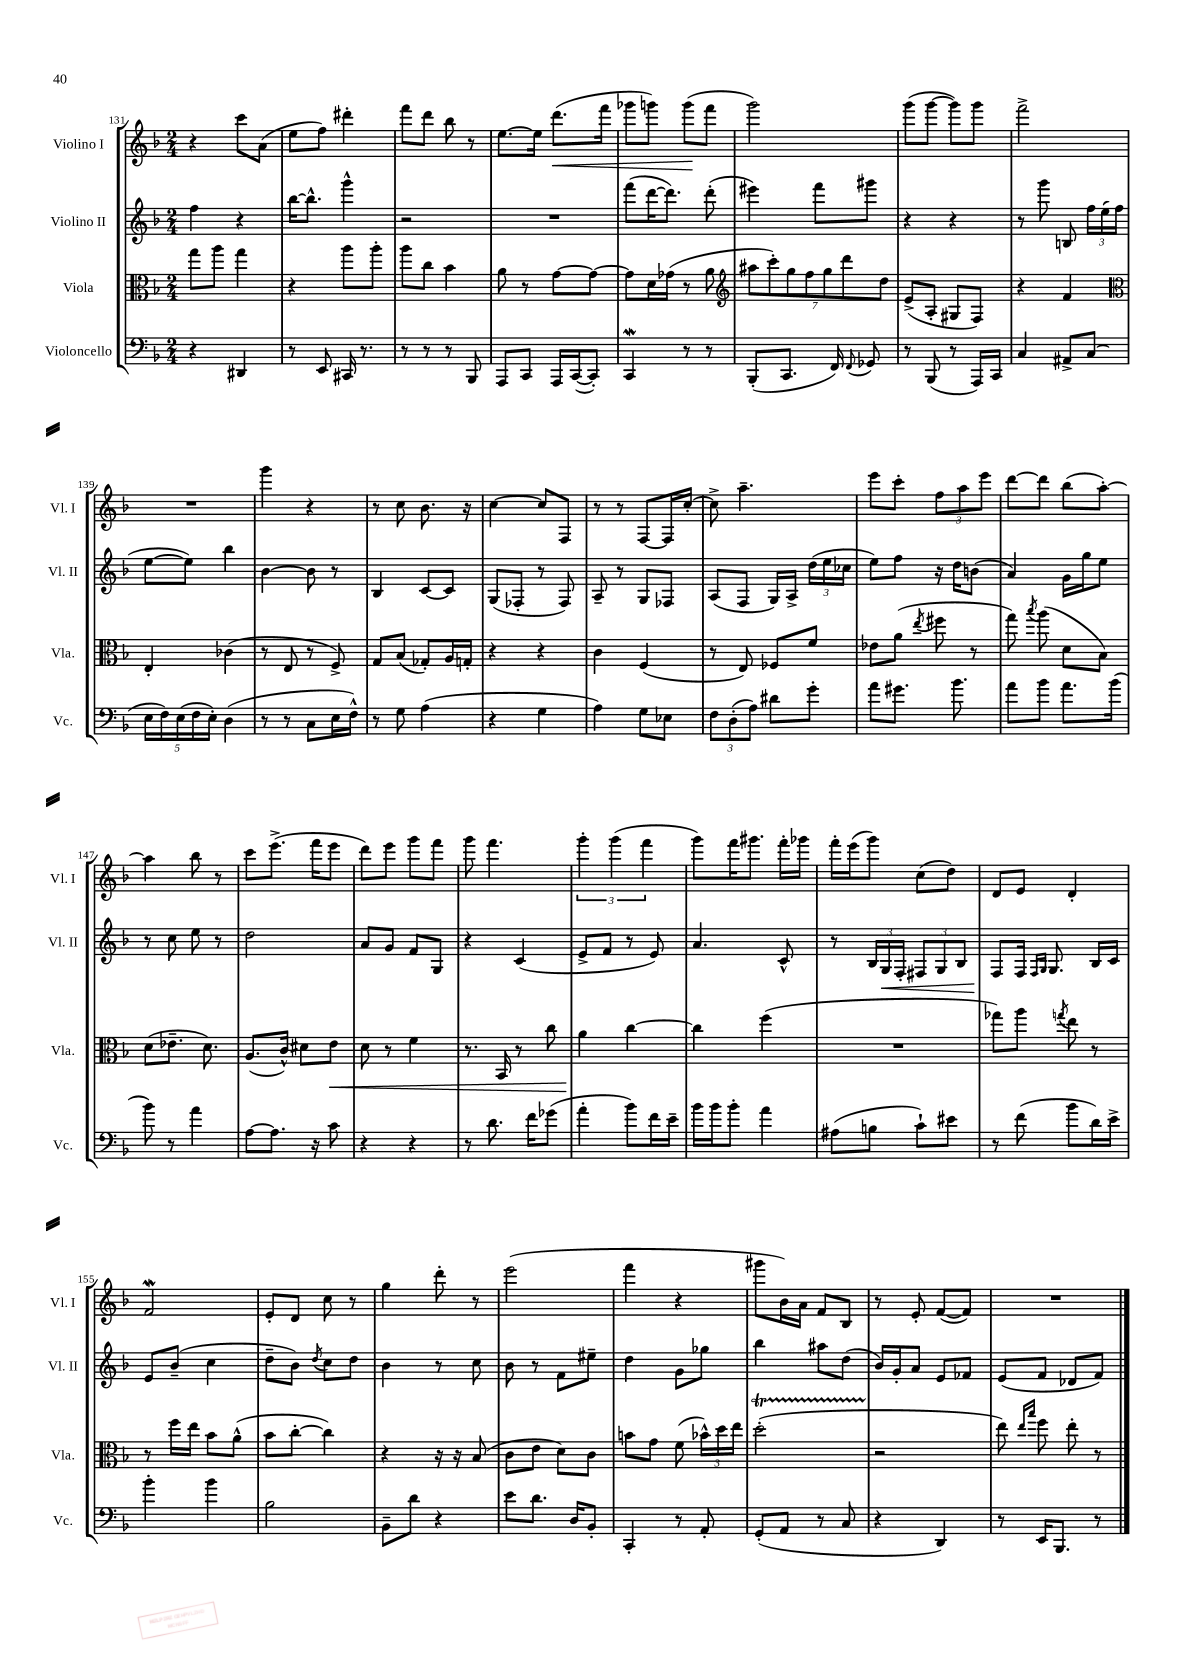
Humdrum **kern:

**kern	**kern	**kern	**kern
*staff4	*staff3	*staff2	*staff1
*clefF4	*clefC3	*clefG2	*clefG2
*k[b-]	*k[b-]	*k[b-]	*k[b-]
*M2/4	*M2/4	*M2/4	*M2/4
4r	8gg	4ff	4r
.	8aa	.	.
4DD#	4gg	4r	8ccc
.	.	.	(8a
=	=	=	=
8r	4r	[16bb-	8ee
.	.	8.bb-^^]	.
8EE	.	.	8ff)
16CC#	8aa	4ggg^^	4ddd#'
8.r	.	.	.
.	8aa'	.	.
=	=	=	=
8r	8aa	2r	8fff
8r	8cc	.	8ddd
8r	4b-	.	8bb-
8BBB-	.	.	8r
=	=	=	=
8AAA	8a	2r	[8.ee
8CC	8r	.	.
.	.	.	16ee]
16AAA	[8g	.	(8.ddd
([16CC	.	.	.
8CC'])	8g_	.	.
.	.	.	16fff
=	=	=	=
4CC	8g]	(8fff	8ggg-
.	16d	[16ddd	8ggg)
.	(16g-	8.ddd])	.
8r	8r	.	(8ggg
8r	8a	(8ddd'	8fff
=	=	=	=
*	*clefG2	*	*
(8BBB-'	14aa#	4eee#)	2ggg)
.	14ccc')	.	.
8.CC	.	.	.
.	14gg	.	.
.	14ff	.	.
.	.	8fff	.
.	14gg	.	.
16FF)	.	.	.
.	14ddd	.	.
8qqFF	.	.	.
8GG-	.	8ggg#	.
.	14dd	.	.
=	=	=	=
8r	(8e^	4r	(8ggg
(8BBB-	8A'	.	[8ggg
8r	8G#	4r	8ggg])
16AAA)	8F)	.	8ggg
16CC	.	.	.
=	=	=	=
4C	4r	8r	2fff^
.	.	8ggg	.
8AA#^	4f	8B	.
(8C	.	24ff	.
.	.	(24ee	.
.	.	24ff	.
=	=	=	=
*	*clefC3	*	*
20E	4E'	[8ee	2r
20F)	.	.	.
(20E	.	.	.
.	.	8ee])	.
20F	.	.	.
20E')	.	.	.
(4D	(4c-	4bb-	.
=	=	=	=
8r	8r	[4b-	4ggg
8r	8E	.	.
8C	8r	8b-]	4r
16E	8F^)	8r	.
16F^^)	.	.	.
=	=	=	=
8r	8G	4B-	8r
8G	(8B-	.	8cc
(4A	8G-')	[8c	8.b-
.	16A	8c]	.
.	16G'	.	16r
=	=	=	=
4r	4r	(8G	[4cc
.	.	8F-'	.
4G	4r	8r	8cc]
.	.	8F-)	8F
=	=	=	=
4A)	4c	8A~	8r
.	.	8r	8r
8G	(4F	8G	[8F
8E-	.	8F-	16F]
.	.	.	[16cc'
=	=	=	=
12F	8r	(8A	8cc^]
(12D'	.	.	.
.	8E)	8F	4.aa~
12A)	.	.	.
8d#	8F-	16G)	.
.	.	16A^	.
8g'	8f	(24dd	.
.	.	24ee	.
.	.	24cc-	.
=	=	=	=
8a	8e-	8ee)	8eee
8.g#	(8a	8ff	8ccc'
.	8qee	.	.
.	8ff#	16r	12ff
8.b-	.	16dd	.
.	.	.	12aa
.	8r	(8b	.
.	.	.	12eee
=	=	=	=
8a	8gg)	4a)	[8ddd
.	8qbb-	.	.
8b-	(8aa	.	8ddd]
8.a	8d	16g	(8bb-
.	.	16gg	.
.	8B-)	8ee	[8aa')
(16b-	.	.	.
=	=	=	=
8b-)	(8d	8r	4aa]
8r	8.e-~	8cc	.
4a	.	8ee	8bb-
.	8.d)	.	.
.	.	8r	8r
=	=	=	=
[8A	(8.A	2dd	8ccc
8.A]	.	.	(8.eee^
.	16c^^)	.	.
.	8d#	.	.
16r	.	.	16fff
8c	8e	.	8eee
=	=	=	=
4r	8d	8a	8ddd)
.	8r	8g	8eee
4r	4f	8f	8ggg
.	.	8G	8fff
=	=	=	=
8r	8.r	4r	8ggg
8.d	.	.	4.fff
.	16BB-	.	.
.	8r	(4c	.
16f	.	.	.
(8g-	8cc	.	.
=	=	=	=
4a'	4a	8e^	6ggg'
.	.	8f	.
.	.	.	(6ggg
8b-)	[4cc	8r	.
.	.	.	6fff
16f	.	8e)	.
16e~	.	.	.
=	=	=	=
16b-	4cc]	4.a	8ggg)
16b-	.	.	.
8b-'	.	.	16fff
.	.	.	8.ggg#
4a	(4ff	.	.
.	.	8c^^	16fff'
.	.	.	16ggg-
=	=	=	=
(8A#	2r	8r	16fff'
.	.	.	(16eee
8B	.	24B-	8ggg)
.	.	24G	.
.	.	24F'	.
8c`)	.	12F#	(8cc
.	.	12G	.
8e#	.	.	8dd)
.	.	12B-	.
=	=	=	=
8r	8gg-)	8F	8d
(8f	8aa	16F	8e
.	.	16qqF	.
.	.	16qqG	.
.	.	8.G	.
.	8qgg	.	.
8b-	8ee	.	4d'
16d)	8r	16B-	.
16e^	.	16c	.
=	=	=	=
4b-'	8r	8e	2f
.	16ff	(8b-~	.
.	16ee	.	.
4b-	8b-	4cc	.
.	(8a^^	.	.
=	=	=	=
2B-	8b-	8dd~	8e'
.	[8cc'	8b-)	8d
.	.	8qdd	.
.	4cc])	8cc	8cc
.	.	8dd	8r
=	=	=	=
8BB-~	4r	4b-	4gg
8d	.	.	.
4r	16r	8r	8ddd'
.	16r	.	.
.	(8B-	8cc	8r
=	=	=	=
8e	8c	8b-	(2eee
8.d	8e	8r	.
.	8d)	8f	.
16D	.	.	.
8BB-'	8c	8ee#~	.
=	=	=	=
4CC'	8b	4dd	4fff
.	8g	.	.
8r	(8f	8g	4r
8AA'	24b-^^)	8gg-	.
.	24dd	.	.
.	24ee	.	.
=	=	=	=
(8GG'	(2dd'	4bb-	8ggg#
8AA	.	.	16b-)
.	.	.	16a
8r	.	8aa#	8f
8C	.	(8dd	8B-
=	=	=	=
4r	2r	16b-)	8r
.	.	16g'	.
.	.	8a	8e'
4DD)	.	8e	([8f
.	.	8f-	8f])
=	=	=	=
8r	8ee)	(8e	2r
.	16qqee	.	.
.	16qqbb-	.	.
16EE	8ff	8f	.
8.BBB-	.	.	.
.	8ee'	8d-	.
8r	8r	8f)	.
==	==	==	==
*-	*-	*-	*-
